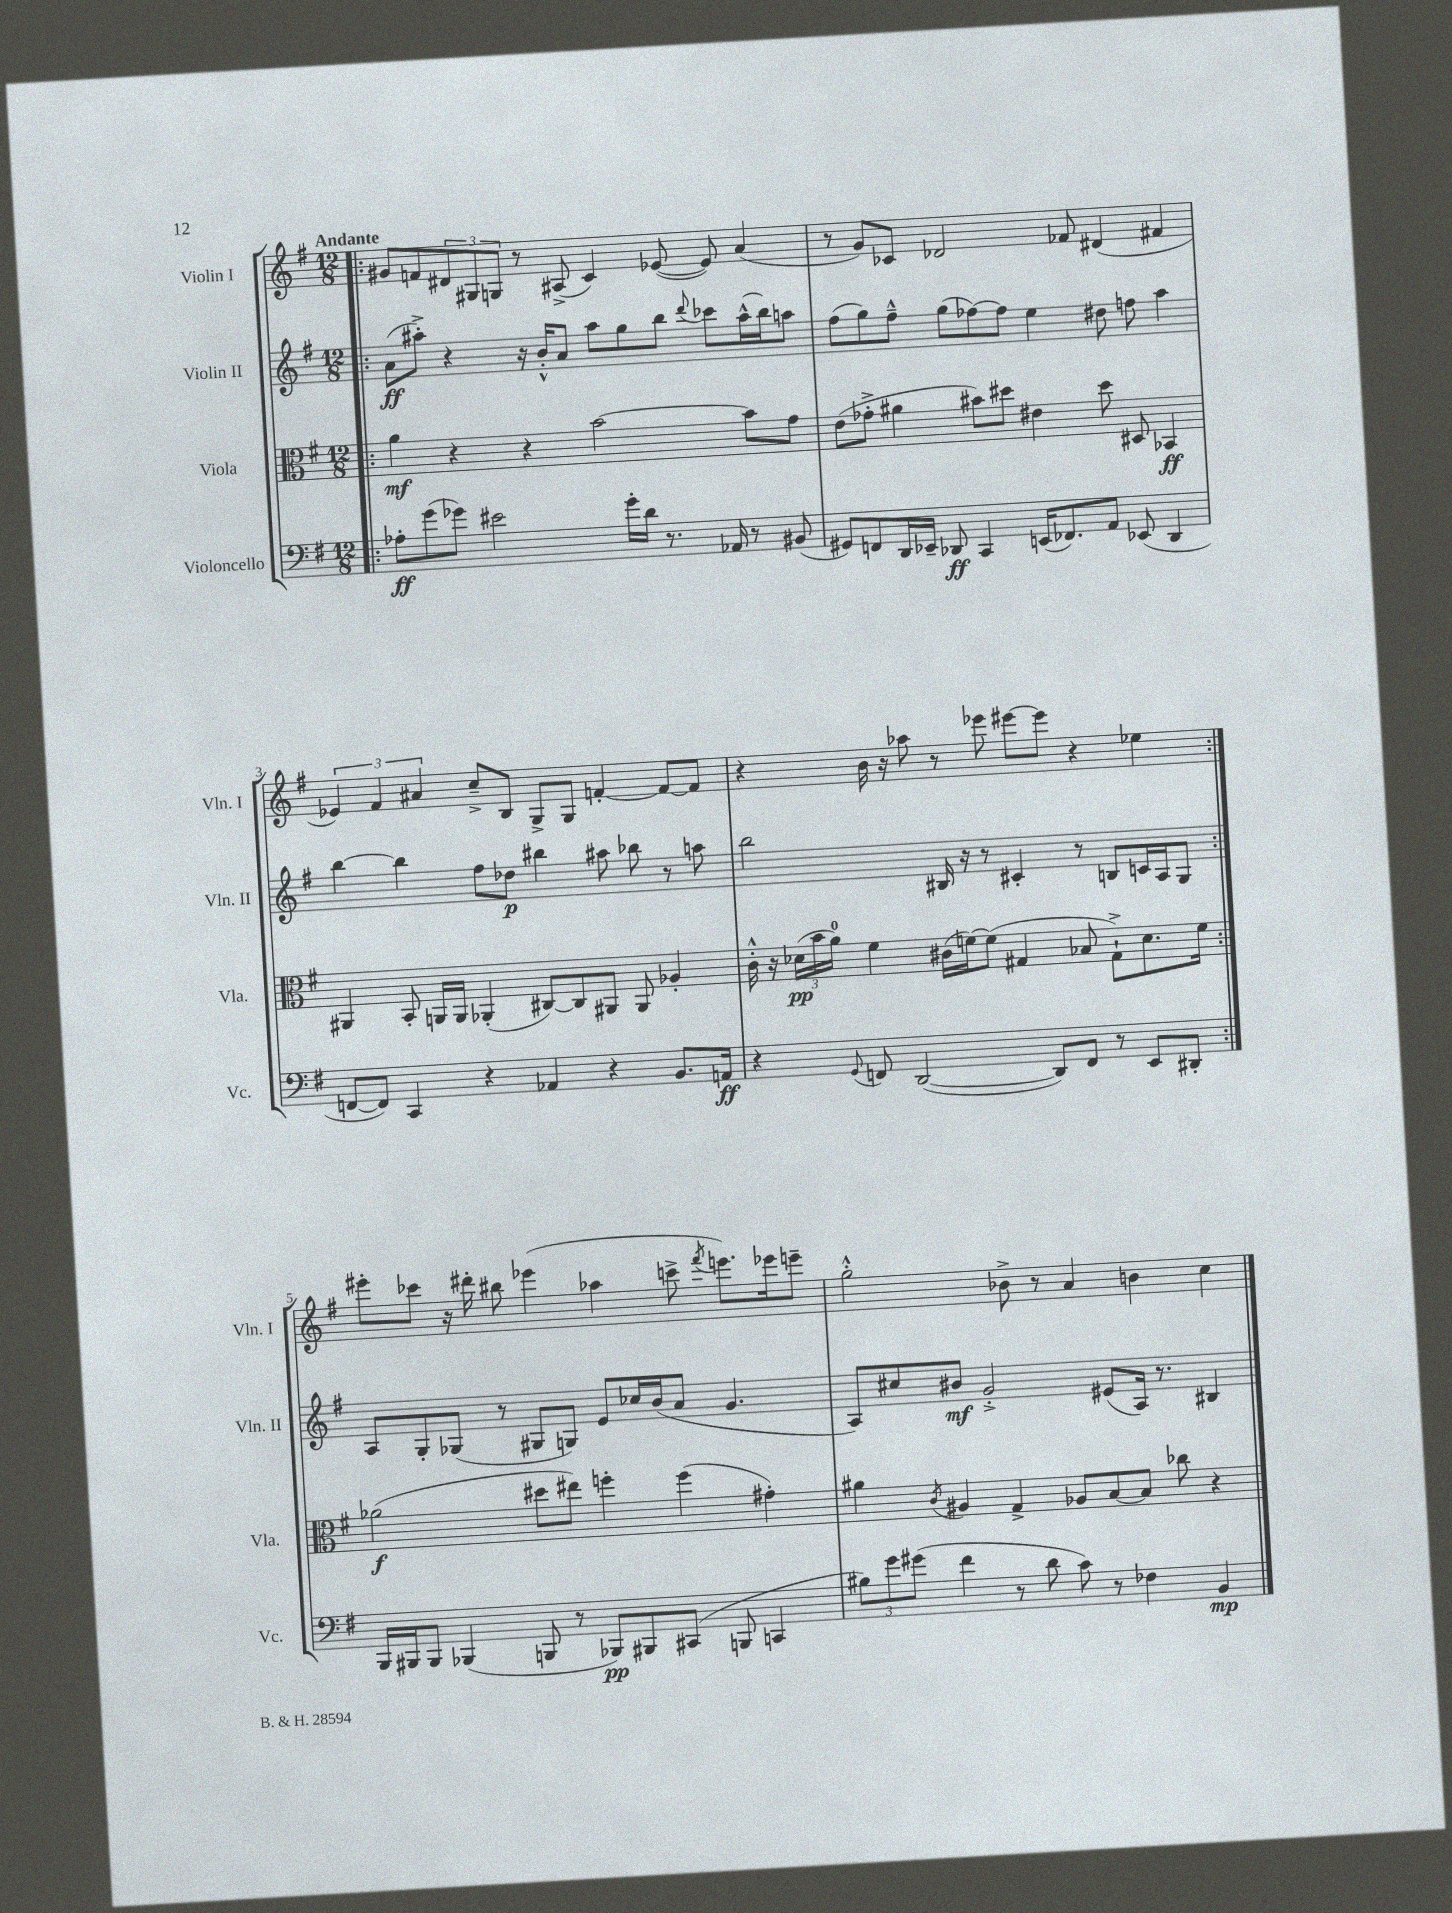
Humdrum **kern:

**kern	**kern	**kern	**kern
*staff4	*staff3	*staff2	*staff1
*clefF4	*clefC3	*clefG2	*clefG2
*k[f#]	*k[f#]	*k[f#]	*k[f#]
*M12/8	*M12/8	*M12/8	*M12/8
=!|:	=!|:	=!|:	=!|:
8A-'\L	4a\	(8a\L	8g#/L
(8g\	.	8aa#'^\J)	8f/
8g-\J)	4r	4r	12d#/
.	.	.	12G#/
2e#\	.	.	.
.	.	.	12G/J
.	4r	16r	8r
.	.	16b'^^/LK	.
.	.	8a/J	(8A#^/
.	[2b\	8aa#\L	4c/)
16g-'\LL	.	8gg\	.
16d\JJ	.	.	.
8.r	.	8bb\J	([8e-/
.	.	8qqddd/	.
.	.	8ccc-\L	8e-/])
16AA-/	.	.	.
8r	8b\]L	(16aa#^^\L	(4a/
.	.	16bb\J)	.
(8BB#/	8g\J	8aa\J	.
=	=	=	=
8GG#/L)	(8e\L	(8ff#\L	8r
8FF/	8g-'^\J	8gg\)	8g/L)
16DD/L	4a#\	8ff#~^^\J	8c-/J
16EE-~/JJ	.	.	.
8DD-/	.	(8gg\L	2d-/
4CC/	8b#\L)	[8ff-\)	.
.	8dd#\J	8ff-\]J	.
(16EE/LK	4e#\	4ee\	.
8.FF-/)	.	.	.
.	.	.	8f-/
8AA/J	8dd#\	8dd#\	(4d#/
(8EE-/	8D#/	8ff\	.
4DD-/	4BB-/	4aa\	4f#/
=	=	=	=
[8FF/L	4AA#/	[4bb\	6e-/)
8FF/]J)	.	.	.
.	.	.	6f#/
4CC/	8BB'/	4bb\]	.
.	.	.	6a#/
.	16AA/LL	.	.
.	16AA/JJ	.	.
4r	(4AA-'/	8ff#\L	8cc~^/L
.	.	8dd-\J	8B/J
4AA-/	[8C#/L)	4bb#\	8G^/L
.	8C#/]	.	8G/J
4r	8AA#/J	8aa#\	[4f'/
.	8AA#/	8bb-\	.
8.BB/L	4A-'/	8r	8f/_L
.	.	8aa\	8f/]J
16AA/Jk	.	.	.
=	=	=	=
4r	16c'^^\	2bb\	4r
.	16r	.	.
.	(24d-\LL	.	.
.	24b\	.	.
.	24a\JJ)	.	.
8qqGG/	.	.	.
8FF/	4f#\	.	16b\
.	.	.	16r
([2DD/	.	.	8aa-\
.	(16c#\LL	16B#/	8r
.	[16f\J)	16r	.
.	(8f\]J	8r	8eee-\
.	4G#/	4c#'/	[8eee#\L
8DD/]L)	.	.	8eee#\]J
8FF/J	8B-/	8r	4r
8r	8G#`^\L)	8B/L	.
8EE/L	8.d-\	16c/L	4ee-\
.	.	16A/J	.
8DD#'/J	.	8G/J	.
.	16f\Jk	.	.
=:|!	=:|!	=:|!	=:|!
16BBB/LL	(2a-\	8A/L	8eee#'\L
16BBB#/J	.	.	.
8BBB#/J	.	8G'/	8ccc-\J
(4BBB-/	.	(8G-/J	16r
.	.	.	16ddd#'\
.	.	8r	8bb#\
8BBB/	8dd#\L	8G#/L	(4eee-\
8r	8ee#\J)	8G/J)	.
8BBB-/L)	4ff'\	8e/L	4aa-\
8BBB#/	.	16cc-/L	.
.	.	(16b/J	.
(8CC#/J	(4ff\	8a/J	8ccc^\
.	.	.	8qfff#/
8BBB/	.	4.g/	8.eee\L)
4CC/	4g#'\)	.	.
.	.	.	16eee-\k
.	.	.	8eee~\J
=	=	=	=
12B#\L)	4a#\	8A/L)	2gg'^^\
12g\	.	.	.
.	.	8cc#/	.
(12g#\J	.	.	.
.	8qc/	.	.
4f#\	4A#/	8b#/J	.
.	.	2g'^/	.
8r	4G^/	.	8b-^\
8d\	.	.	8r
8c\)	8A-/L	.	4a/
8r	[8B/	(8e#/L	.
4F-\	8B/]J	16A/Jk)	4b\
.	.	8.r	.
.	8cc-\	.	.
4BB/	4r	4B#/	4cc\
==	==	==	==
*-	*-	*-	*-
